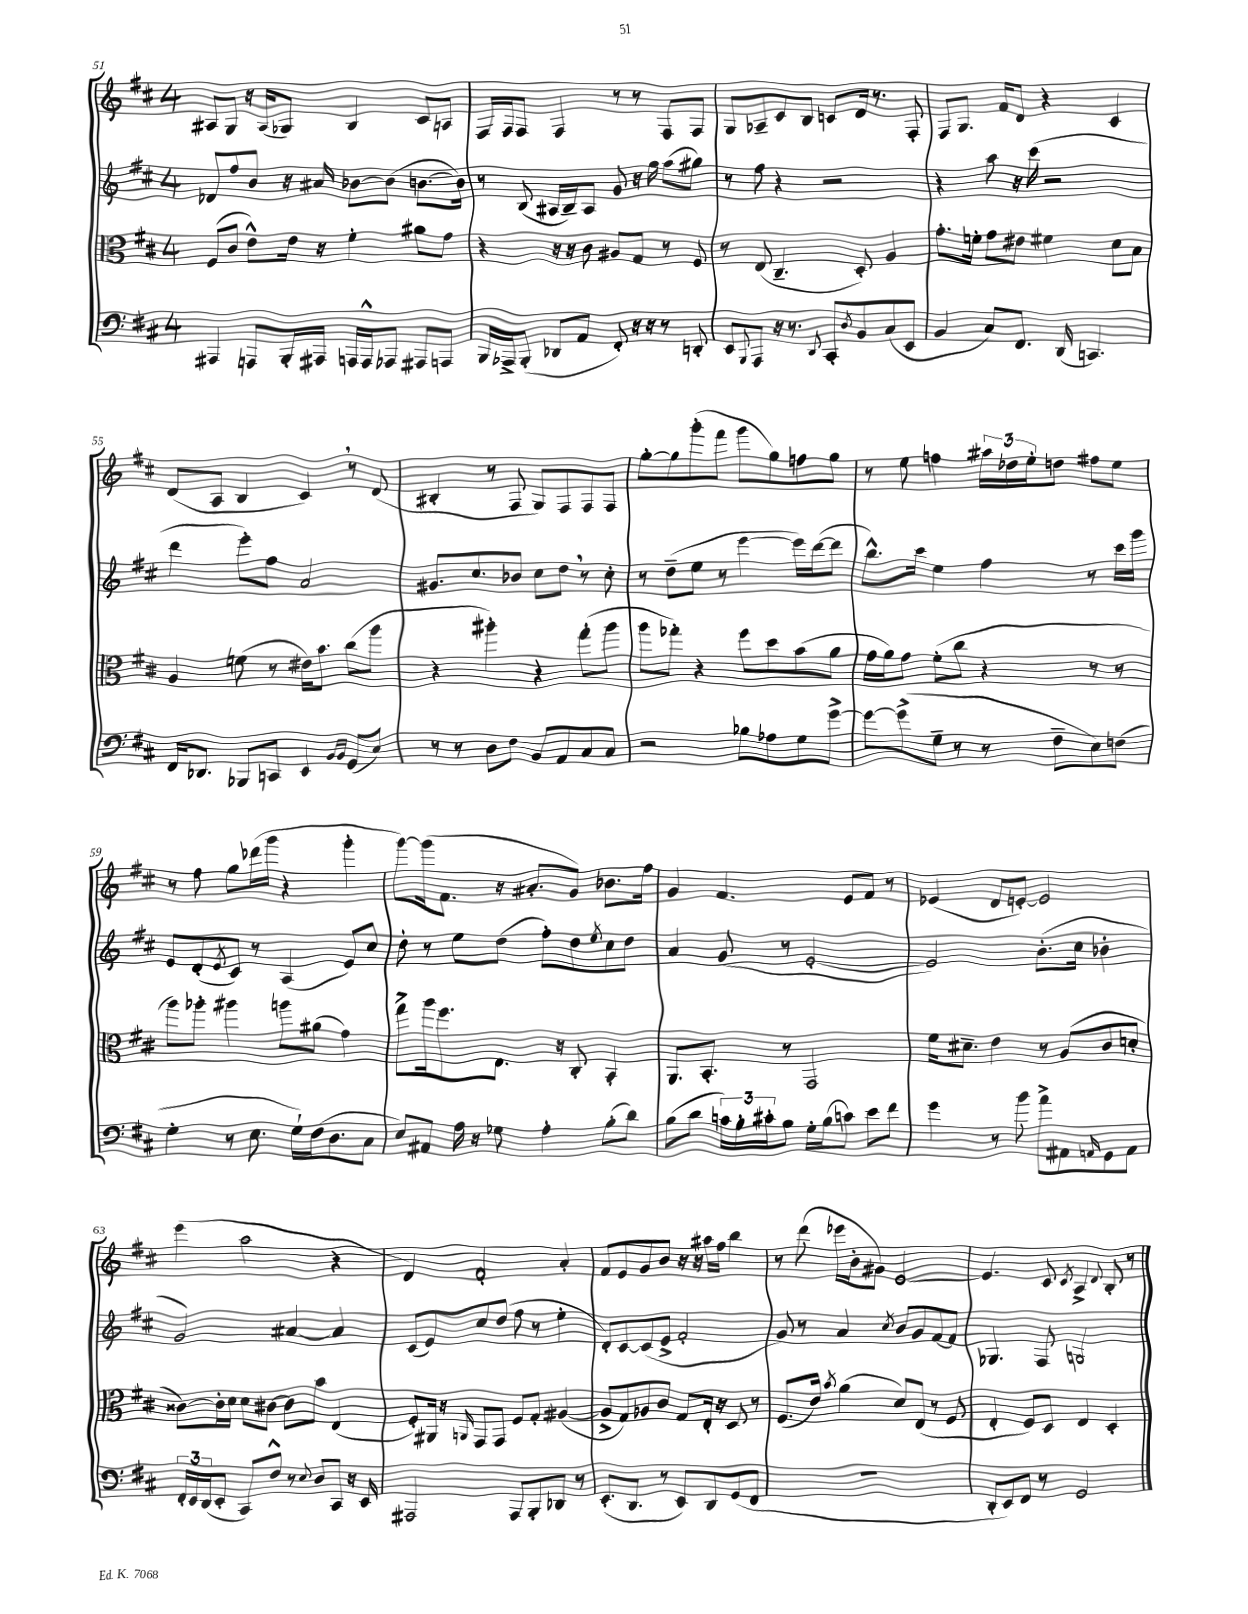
<<
\new StaffGroup <<
\new Staff = "s0" {
    \clef treble \key d \major \once \override Staff.TimeSignature.style = #'single-digit \time 4/4
    ais8 g8 r16 ais16( ges8) b4 cis'8 a8 |
    fis16 fis16 fis8 fis4 r8 r8 fis8 fis8 |
    g8 aes8-- cis'8 b8 c'8 d'16 r8. fis8-. |
    fis8 g8. fis'16 d'8 r4 cis'4 |
    d'8( a8 b4 cis'4) \breathe r8 d'8( |
    bis4-. r8 fis8 g8) fis8 fis8 fis8 |
    g''8~-. g''8 g'''8-.( fis'''8 g'''8 g''8) f''8 g''8 |
    r8 e''8 f''4 \tuplet 3/2 { ais''16 des''16 e''16-. } d''8 fis''8 e''8 |
    r8 fis''8 g''8 des'''16( g'''16 r4 g'''4-. |
    g'''8~) g'''16( fis'8. r16 ais'8.-. g'8) bes'8. fis''16 |
    g'4 fis'4. e'8 fis'8 r8 |
    ees'4( d'8 e'8~-.) e'2 |
    e'''4( a''2 r4 |
    d'4) fis'2-. a'4-. |
    fis'8 e'8 g'8 b'8 r16 r16 ais''16 fis''16 b''4 |
    r8 d'''8( ees'''16 b'16-. gis'8) e'2~ |
    e'4. cis'8 \acciaccatura { cis'8 } a4-> \appoggiatura { d'8 } b8-. r8 \bar "|." |
}
\new Staff = "s1" {
    \clef treble \key d \major \once \override Staff.TimeSignature.style = #'single-digit \time 4/4
    des'8 fis''8 b'8 r16 ais'16 bes'8~ bes'8( b'8.~ b'16) |
    r8 b8( ais16 b16--) ais8 g'8 r16 g''16 a''8( gis''8) |
    r8 fis''8 r4 r2 |
    r4 a''8 r16 cis'''16( r2 |
    d'''4 e'''8-.) fis''8 a'2 |
    gis'8. cis''8. bes'8 cis''8 d''8 \breathe r8 cis''8-. |
    r8 d''8--( e''8 r8 e'''4~ e'''16) d'''16~( d'''8 |
    b''8.-^) cis'''16 e''4 fis''4 r8 cis'''16 g'''16 |
    e'8 d'8-.( \acciaccatura { e'8 } cis'8) r8 a4( e'8) cis''8 |
    d''8-. r8 e''8 d''8( fis''8-.) d''8 \acciaccatura { e''8 } cis''8 d''8 |
    a'4 g'8( r8 e'2~-. |
    e'2) b'8.-.( cis''16 bes'4-. |
    g'2) ais'4~ ais'4 |
    cis'8( e'8) cis''8 d''8( fis''8 r8 e''4-. |
    d'8-.) cis'8~ cis'8( e'8-> fis'2-. |
    g'8) r8 a'4 \acciaccatura { cis''8 } b'8 g'8 fis'8~ fis'8 |
    ges4. fis8 g2 \bar "|." |
}
\new Staff = "s2" {
    \clef alto \key d \major \once \override Staff.TimeSignature.style = #'single-digit \time 4/4
    fis8( cis'8 e'8-^) e'16 r16 fis'4-. ais'8 g'8 |
    r4 r16 r16 cis'8 ais8 g8 r8 fis8 |
    r8 e8( cis4.-- d8-.) a4 |
    g'8.-. f'16-. g'8 eis'8 fis'4 d'8 b8 |
    a4 f'8( r8 eis'16) b'8. cis''8( a''8 |
    r4 ais''4-.) r4 g''8-.( ais''8 |
    a''8 ges''8-.) r4 fis''8 d''8 b'8( a'8 |
    g'16 a'16) g'8 fis'8-.( cis''8 r4 r8 r8 |
    a''8) aes''8-. ais''4 a''8 ais'8( g'4) |
    g''8-> a''16 fis''8. e8. r16 cis8-. b,4-. |
    a,8. b,8.-. r8 g,2 |
    fis'16 dis'8.-- e'4 r8 a8( cis'8 d'8-. |
    cisis'8~) cisis'16-. d'16 d'8 cis'8~ cis'8 b'8 e4( |
    fis8-.) ais,16 r16 \grace { a,16 } g,8 g,8 fis8 g8-. ais4~( |
    ais8-> g8) aes8 cis'8 g8 e16-. r16 d8 r8 |
    fis8.( e'16) \acciaccatura { b'8 } a'4( d'8) e8( r8 fis8 |
    e4-. fis8) d8 e4 d4-. \bar "|." |
}
\new Staff = "s3" {
    \clef bass \key d \major \once \override Staff.TimeSignature.style = #'single-digit \time 4/4
    ais,,4 a,,8 b,,16-. ais,,16 a,,16 a,,16-^ aes,,8 ais,,8 a,,8 |
    b,,16 aes,,16-> b,,8-.( des,8 a,8 fis,8-.) r16 r16 r8 d,8-. |
    e,8 \appoggiatura { b,,8 } a,,8 r16 r8. \appoggiatura { d,8 } cis,8-. \acciaccatura { d8 } b,8 cis8( e,8 |
    b,4 cis8) fis,8. d,16( c,4.) |
    fis,16 des,8. bes,,8 c,8 e,4 \grace { b,16 b,16 } g,8( e8) |
    r8 r8 d8 fis8 b,8 a,8 cis8 cis8 |
    r2 bes8 aes8 g8 g'8~-> |
    g'8~ g'8->( g8-- r8 r8 fis8-- e8) f8( |
    g4-. r8 e8. g16-!) fis16( d8. cis8 |
    e8) ais,8 a16 r16 ges8 a4-. b8-.( d'8) |
    b8( d'8 \tuplet 3/2 { c'16) b16-. cis'16-. } b8 g16-. b16( c'8) e'8 fis'8 |
    g'4 r8 b'8 a'8-> ais,8 \grace { a,16 } g,8 a,8 |
    \tuplet 3/2 { fis,16-. e,16 d,16( } e,8-. cis,8) fis8-^ r8 \appoggiatura { e8 } d8 cis,8 r16 e,16 |
    ais,,2 ais,,8 b,,8-. des,8 r8 |
    e,8.-.( d,8. r8 e,8) d,8 g,8( fis,8 |
    R1 |
    d,8-. e,8) fis,8 r8 g,2 \bar "|." |
}
>>
>>
\layout { \context { \Score currentBarNumber = #51 } }
